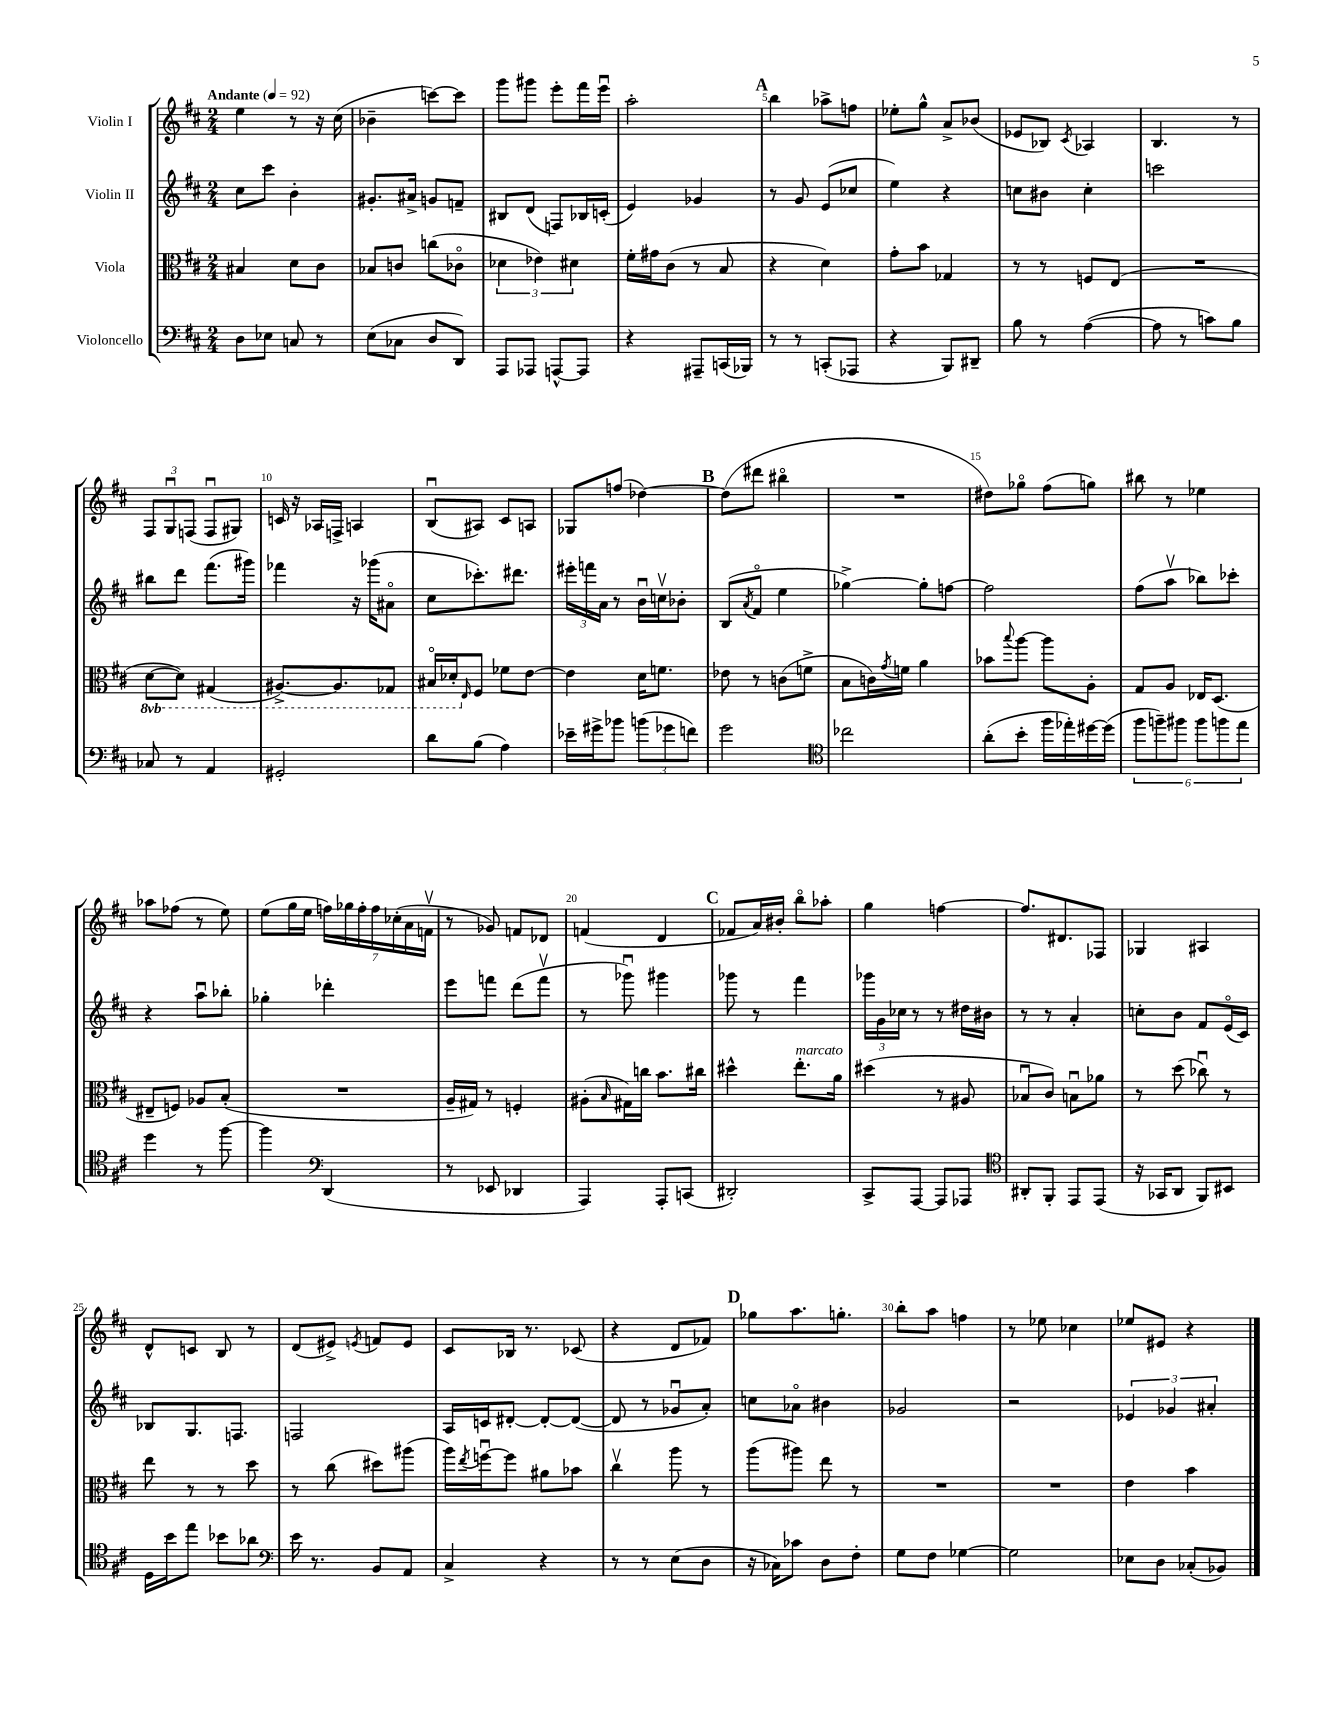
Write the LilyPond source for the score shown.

<<
\new StaffGroup <<
\new Staff = "s0" \with { instrumentName = "Violin I" } {
    \clef treble \key d \major \numericTimeSignature \time 2/4 \tempo "Andante" 4 = 92
    e''4 r8 r16 cis''16( |
    bes'4-- c'''8~) c'''8 |
    g'''8 gis'''8 e'''8-. fis'''16 e'''16\downbow |
    a''2-. |
    \mark \markup { \bold "A" } b''4 aes''8-> f''8 |
    ees''8-. g''8-^ a'8-> bes'8( |
    ees'8 bes8) \acciaccatura { cis'8 } aes4 |
    b4. r8 |
    \tuplet 3/2 { fis8 g8\downbow f8( } f8\downbow gis8) |
    c'16 r16 aes16 f16-> a4 |
    b8\downbow( ais8) cis'8 a8 |
    ges8 f''8( des''4~) |
    \mark \markup { \bold "B" } des''8( dis'''8 bis''4\flageolet |
    R2 |
    dis''8) ges''8\flageolet fis''8( g''8) |
    bis''8 r8 ees''4 |
    aes''8 fes''8( r8 e''8) |
    e''8( g''16 e''16 \tuplet 7/4 { f''16) ges''16 f''16-. f''16 ces''16-.( a'16 f'16\upbow } |
    r8 ges'8) f'8 des'8 |
    f'4( d'4 |
    \mark \markup { \bold "C" } fes'8 a'16) bis'16-. b''8\flageolet aes''8-. |
    g''4 f''4~ |
    f''8. dis'8. fes8 |
    ges4 ais4 |
    d'8-^ c'8 b8 r8 |
    d'8( eis'8->) \acciaccatura { e'8 } f'8 e'8 |
    cis'8 bes16 r8. ces'8( |
    r4 d'8 fes'8) |
    \mark \markup { \bold "D" } ges''8 a''8. g''8.-. |
    b''8-. a''8 f''4 |
    r8 ees''8 ces''4 |
    ees''8 eis'8 r4 \bar "|." |
}
\new Staff = "s1" \with { instrumentName = "Violin II" } {
    \clef treble \key d \major \numericTimeSignature \time 2/4
    cis''8 cis'''8 b'4-. |
    gis'8.-. ais'16-> g'8 f'8-- |
    bis8 d'8( f8) bes16 c'16-.( |
    e'4) ges'4 |
    \mark \markup { \bold "A" } r8 g'8 e'8( ces''8 |
    e''4) r4 |
    c''8 bis'8 c''4-. |
    c'''2 |
    bis''8 d'''8 fis'''8.( gis'''16) |
    fes'''4 r16 ges'''16( ais'8\flageolet |
    cis''8 ces'''8.-.) dis'''8. |
    \tuplet 3/2 { eis'''16-. f'''16 a'16 } r8 b'16\downbow c''16\upbow bes'8-. |
    \mark \markup { \bold "B" } b8( \acciaccatura { a'8 } fis'8\flageolet e''4 |
    ges''4~->) ges''8-. f''8~ |
    f''2 |
    fis''8( a''8\upbow bes''8) ces'''8-. |
    r4 a''8\downbow bes''8-. |
    ges''4-. des'''4-. |
    e'''8 f'''8 d'''8( f'''8\upbow |
    r8 ges'''8\downbow) gis'''4 |
    \mark \markup { \bold "C" } ges'''8 r8 fis'''4 |
    \tuplet 3/2 { ges'''16 g'16 ces''16 } r8 r8 dis''16 bis'16 |
    r8 r8 a'4-. |
    c''8-. b'8 fis'8 e'16\flageolet( cis'16) |
    bes8 g8. f8. |
    f2 |
    a16 c'16 dis'8~-. dis'8~-. dis'8~( |
    dis'8 r8 ges'8\downbow a'8-.) |
    \mark \markup { \bold "D" } c''8 aes'8\flageolet bis'4 |
    ges'2 |
    r2 |
    \tuplet 3/2 { ees'4 ges'4 ais'4-. } \bar "|." |
}
\new Staff = "s2" \with { instrumentName = "Viola" } {
    \clef alto \key d \major \numericTimeSignature \time 2/4 \set Staff.ottavationMarkups = #ottavation-simple-ordinals
    bis4 d'8 cis'8 |
    bes8 c'8 c''8( ces'8\flageolet |
    \tuplet 3/2 { des'4 ees'4) dis'4 } |
    fis'16-. gis'16 cis'8( r8 b8 |
    \mark \markup { \bold "A" } r4 d'4) |
    g'8-. b'8 ges4 |
    r8 r8 f8 e8( |
    R2 |
    \ottava #-1 d8~ d8) gis,4( |
    ais,8.~->) ais,8. ges,8 |
    bis,16\flageolet des16-. \ottava #0 \grace { e16 } fis8 fes'8 e'8~ |
    e'4 d'16 f'8. |
    \mark \markup { \bold "B" } ees'8 r8 c'8( f'8-> |
    b8 c'16) \acciaccatura { g'8 } f'16 a'4 |
    bes'8 \appoggiatura { b''8 } a''8~ a''8 a8-. |
    g8 a8 ees16 d8.( |
    eis8-- f8) aes8 b8-.( |
    R2 |
    a16-- gis16) r8 f4-. |
    ais8-.( \grace { b16 } gis16) c''16 b'8. cis''16 |
    \mark \markup { \bold "C" } dis''4-^ e''8.-.^\markup { \italic "marcato" } a'16 |
    dis''4( r8 ais8 |
    bes8\downbow cis'8) b8\downbow aes'8 |
    r8 d''8( ces''8\downbow) r8 |
    e''8 r8 r8 d''8 |
    r8 cis''8( dis''8) ais''8( |
    a''16) \acciaccatura { e''8 } f''16~\downbow f''8 ais'8 bes'8 |
    cis''4\upbow a''8 r8 |
    \mark \markup { \bold "D" } a''8( ais''8) e''8 r8 |
    R2 |
    R2 |
    e'4 b'4 \bar "|." |
}
\new Staff = "s3" \with { instrumentName = "Violoncello" } {
    \clef bass \key d \major \numericTimeSignature \time 2/4
    d8 ees8 c8 r8 |
    e8( ces8 d8 d,8) |
    a,,8 aes,,8 a,,8~-^ a,,8 |
    r4 ais,,8-- c,16( bes,,16) |
    \mark \markup { \bold "A" } r8 r8 c,8-.( aes,,8 |
    r4 b,,8) dis,8-- |
    b8 r8 a4~( |
    a8 r8 c'8) b8 |
    ces8 r8 a,4 |
    gis,2-. |
    d'8 b8( a4) |
    ees'16-- gis'16-> bes'8 \tuplet 3/2 { b'8( ges'8 f'8) } |
    \mark \markup { \bold "B" } g'2 |
    \clef tenor ces''2 |
    a'8-.( b'8-. fis''16 ees''16-.) dis''16~ dis''16( |
    \tuplet 6/4 { fis''8 f''8--) fis''8 fis''8 f''8 e''8 } |
    d''4 r8 fis''8~ |
    fis''4 \clef bass d,4( |
    r8 ees,8 des,4 |
    a,,4) a,,8-. c,8( |
    \mark \markup { \bold "C" } dis,2-.) |
    cis,8-> a,,8~ a,,8 aes,,8 |
    \clef tenor ais,8-. fis,8-. e,8 e,8( |
    r16 ges,16 a,8 fis,8) bis,8 |
    d16 b'16 e''8 bes'8 aes'8 |
    \clef bass e'16 r8. b,8 a,8 |
    cis4-> r4 |
    r8 r8 e8( d8 |
    \mark \markup { \bold "D" } r16 ces16) ces'8 d8 fis8-. |
    g8 fis8 ges4~ |
    ges2 |
    ees8 d8 ces8-.( bes,8) \bar "|." |
}
>>
>>
\layout { \context { \Score \override BarNumber.break-visibility = ##(#f #t #t) barNumberVisibility = #(every-nth-bar-number-visible 5) } }
